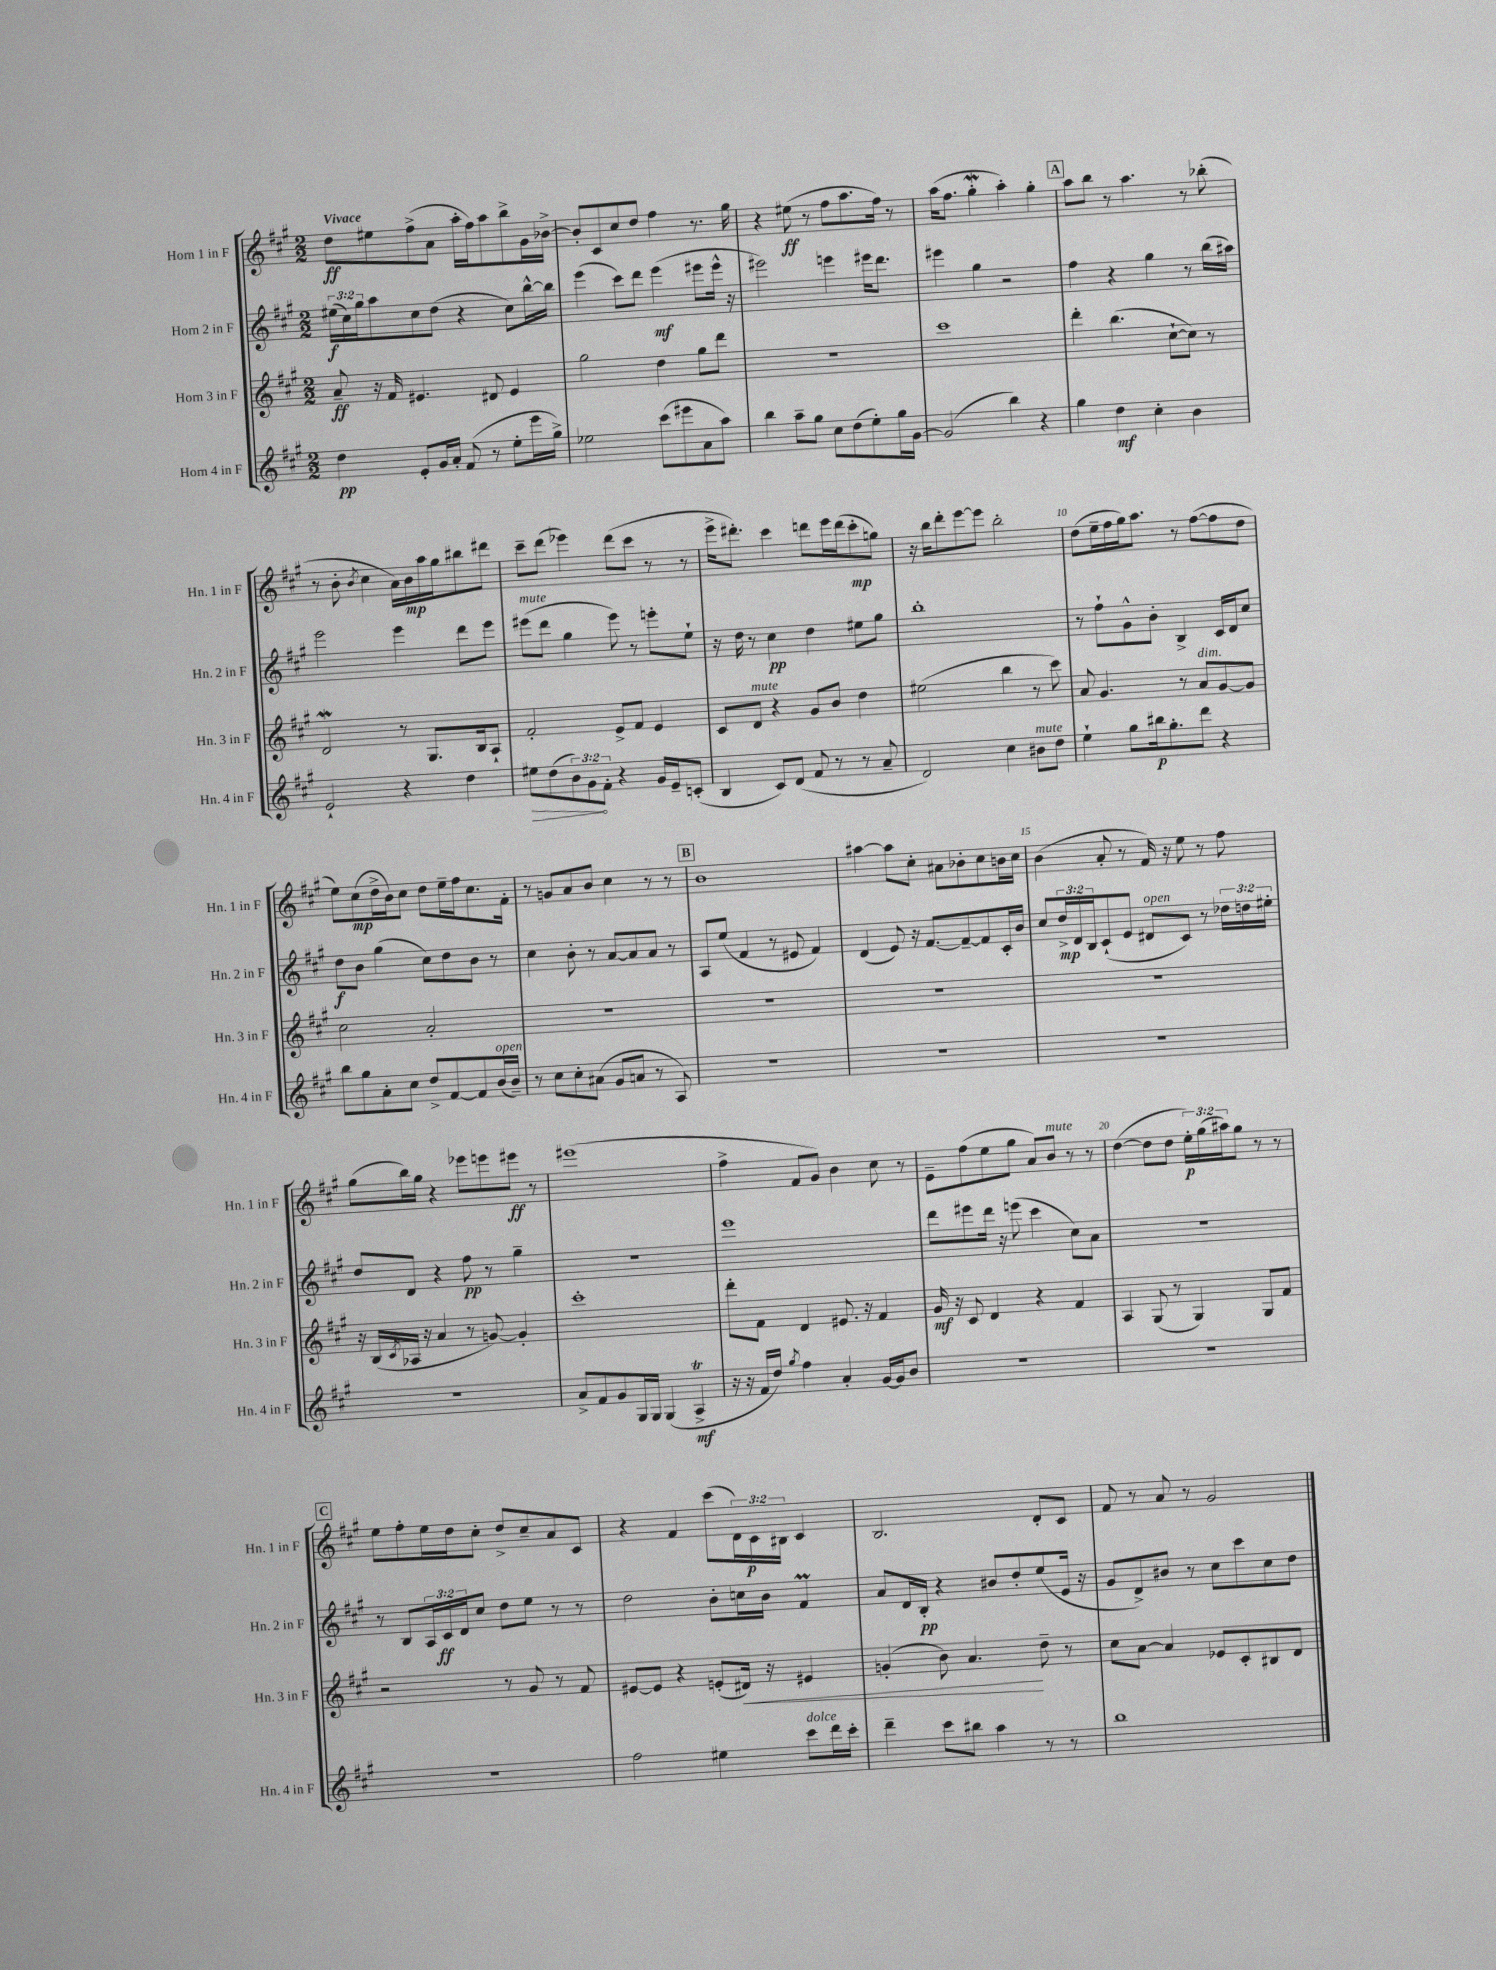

**kern	**kern	**kern	**kern
*staff4	*staff3	*staff2	*staff1
*clefG2	*clefG2	*clefG2	*clefG2
*k[f#c#g#]	*k[f#c#g#]	*k[f#c#g#]	*k[f#c#g#]
*M2/2	*M2/2	*M2/2	*M2/2
4dd	8a~	(24ee#	8dd
.	.	24cc#)	.
.	.	24gg#	.
.	16r	8aa	8ee#
.	16f#	.	.
8e'	4.e#	8cc#	(8ff#^
16g#	.	(8dd	8a
16a'	.	.	.
(8f#	.	4r	16aa'
.	.	.	16ff#)
8r	8d#	.	8aa
8ee'	4e#	8cc#)	8bb^
16eee	.	[16bb^^	16g#
16gg#^)	.	16bb]	[16b-^
=	=	=	=
2ee-	2gg#	(4eee	8b-']
.	.	.	8c#
.	.	8ccc#)	8cc#
.	.	8ddd	8dd
(8ccc#	4dd	(4eee	4ff#
8eee#	.	.	.
8a	8gg#	8eee#	8.r
8aa)	8ddd	16eee#^^	.
.	.	16r	16gg#
=	=	=	=
4bb	1r	2eee#)	4r
8aa~	.	.	(8ee#
8gg#	.	.	8r
8cc#	.	4eee	8ff#
(8dd	.	.	8.aa
8ee')	.	16eee#	.
.	.	8.ddd	16ff#)
16gg#	.	.	8r
[16g#	.	.	.
=	=	=	=
(2g#]	1ccc#	4eee#	(16aa
.	.	.	8.ff#
.	.	4gg#	4gg#'
4bb)	.	2r	4aa')
4r	.	.	4gg#'
=	=	=	=
4gg#	4ddd'	4ff#	8aa
.	.	.	8bb
4dd	(4.bb	4r	8r
.	.	.	4.aa
4cc#'	.	4gg#	.
.	[8cc#`	.	.
4b	8cc#])	8r	8r
.	8r	(16bb	(8bb-'
.	.	16aa#)	.
=	=	=	=
2e`	2d	2eee	8r
.	.	.	8b'
.	.	.	8qb
.	.	.	4cc#
4r	8r	4eee	16a)
.	.	.	16b
.	8.G#	.	16aa
.	.	.	16gg#
4dd	.	8ddd	8bb#
.	16B	.	.
.	8A`	8eee	8ddd#
=	=	=	=
8ee#	2f#'	(8eee#	8ccc#~
(8dd	.	8ddd	(8ddd
12b)	.	4gg#	4eee-)
12g#	.	.	.
12f#'	.	.	.
4r	8e^	8eee#)	(8ddd
.	8f#	8r	8ccc#
16g#	4e	8eee'	8r
16e~	.	.	.
(8c'	.	8ee`	8r
=	=	=	=
4B	8c#	16r	16eee^
.	.	16dd	8.ddd#')
.	8d	8r	.
8c#)	4r	4cc#	4ccc#
(8d	.	.	.
8f#	8g#	4dd	8ddd
8r	8b	.	16eee
.	.	.	(16ddd
8r	4dd	8ee#	8ccc#'
8a~	.	8gg#	8gg)
=	=	=	=
2d)	(2ee#	1bb'	16r
.	.	.	16bb
.	.	.	8ddd'
.	.	.	[8eee
.	.	.	8eee]
4cc#	4bb	.	2bb'
8b#	8r	.	.
8dd	8ccc#)	.	.
=	=	=	=
4ee`	8a	8r	(8dd
.	4.g#	8ff#`	16ee~
.	.	.	16ff#
8gg#	.	8g#^^	16gg#)
.	.	.	8.aa
16bb#	.	8b'	.
8.gg#'	.	.	.
.	8r	4B^	8r
8ddd	8a	.	([8ff#
4r	[8g#	16c#	8ff#]
.	.	16d	.
.	8g#]	8cc#	8dd
=	=	=	=
8bb	2cc#	8dd	8ee)
8gg#	.	8b	(8cc#
8a'	.	(4gg#	16dd^
.	.	.	16b)
8cc#	.	.	8cc#
8dd^	2a'	8cc#)	8dd
[8f#	.	8dd	16ee~
.	.	.	16ff#
8f#]	.	8b	8.cc#
(16b	.	8r	.
16b~)	.	.	16f#'
=	=	=	=
8r	1r	4cc#	8r
8cc#	.	.	8g
8cc#'	.	8b'	8a
(8a#	.	8r	8b
8g#	.	[8a	4cc#
8a	.	8a]	.
8r	.	8a	8r
8A)	.	8r	8r
=	=	=	=
1r	1r	8A	1b
.	.	(8ee	.
.	.	4f#	.
.	.	8r	.
.	.	8e#	.
.	.	4f#)	.
=	=	=	=
1r	1r	(4d	[4aa#
.	.	8e)	8aa#]
.	.	16r	8cc#'
.	.	[8.f#	.
.	.	.	8a#
.	.	8f#~_	8b-'
.	.	8f#]	8cc#
.	.	16c#'	16b
.	.	16b	16cc#
=	=	=	=
1r	1r	8cc#	(4b
.	.	24dd^	.
.	.	24d	.
.	.	24B	.
.	.	(8c#`	8a'
.	.	8e	8r
.	.	8d#	16f#)
.	.	.	16r
.	.	8c#)	8ee
.	.	8r	8r
.	.	24dd-	8ff#
.	.	24dd	.
.	.	24ee#'	.
=	=	=	=
1r	16r	8dd	(8gg#
.	(16B	.	.
.	8qc#	.	.
.	16A-	8d	16bb)
.	16r	.	16gg#
.	4a	4r	4r
.	8r	8ff#	8eee-
.	[8g)	8r	8eee
.	4g']	4gg#~	8eee#
.	.	.	8r
=	=	=	=
8a^	1ccc#'	1r	(1eee#
8f#	.	.	.
8g#	.	.	.
16G#	.	.	.
16G#	.	.	.
(4G#	.	.	.
4A^	.	.	.
=	=	=	=
16r	8ddd'	1eee	4ff#^
16r	.	.	.
16f#	8f#	.	.
16dd)	.	.	.
8qgg#	.	.	.
4ff#	4d	.	8f#
.	.	.	8g#)
4a'	8.e#	.	4b
.	16r	.	.
[16g#	4f#	.	8cc#
16g#]	.	.	.
8b	.	.	8r
=	=	=	=
1r	16g#	8ddd	8e~
.	16r	.	.
.	8c#	8eee#	(8ff#
.	4d	16ddd	8ee
.	.	16r	.
.	.	(8eee	8gg#
.	4r	4ccc#	8a)
.	.	.	8b
.	4f#	8cc#)	8r
.	.	8a	8r
=	=	=	=
1r	4A	1r	([4dd
.	(8G#	.	8dd]
.	8r	.	8dd
.	4G#)	.	24ee')
.	.	.	(24gg#
.	.	.	24aa#)
.	.	.	8gg#
.	8G#	.	8r
.	8f#	.	8r
=	=	=	=
1r	2r	8r	8ee
.	.	8B	8ff#'
.	.	24A	16ee
.	.	24c#	.
.	.	.	16dd
.	.	24d	.
.	.	8cc#	8cc#'
.	8r	8dd	8dd^
.	8g#	8ee	8cc#~
.	8r	8r	8a
.	8f#	8r	8c#
=	=	=	=
2ff#	[8e#	2dd	4r
.	8e#]	.	.
.	4r	.	4f#
4ee#	(8e'	8b'	(8ccc#
.	16d#)	16cc	24d)
.	.	.	24c#
.	16r	16b	.
.	.	.	24B#
8ccc#	4e#	4f#	4c#
16ddd	.	.	.
16ccc#'	.	.	.
=	=	=	=
4ddd~	(4g'	8a	2.B
.	.	16d	.
.	.	16B'	.
8ccc#	8b)	4r	.
8bb#	4.a	.	.
4aa	.	8b#	.
.	.	8dd'	.
8r	8dd~	(8ee	8d'
8r	8r	16e	8c#
.	.	16r	.
=	=	=	=
1bb	8cc#	8g#	8f#
.	[8a	8d^)	8r
.	4a]	8b#	8a
.	.	8r	8r
.	8e-	8cc#	2g#
.	8c#'	8ccc#	.
.	8B#	8cc#	.
.	8d	8dd	.
==	==	==	==
*-	*-	*-	*-
